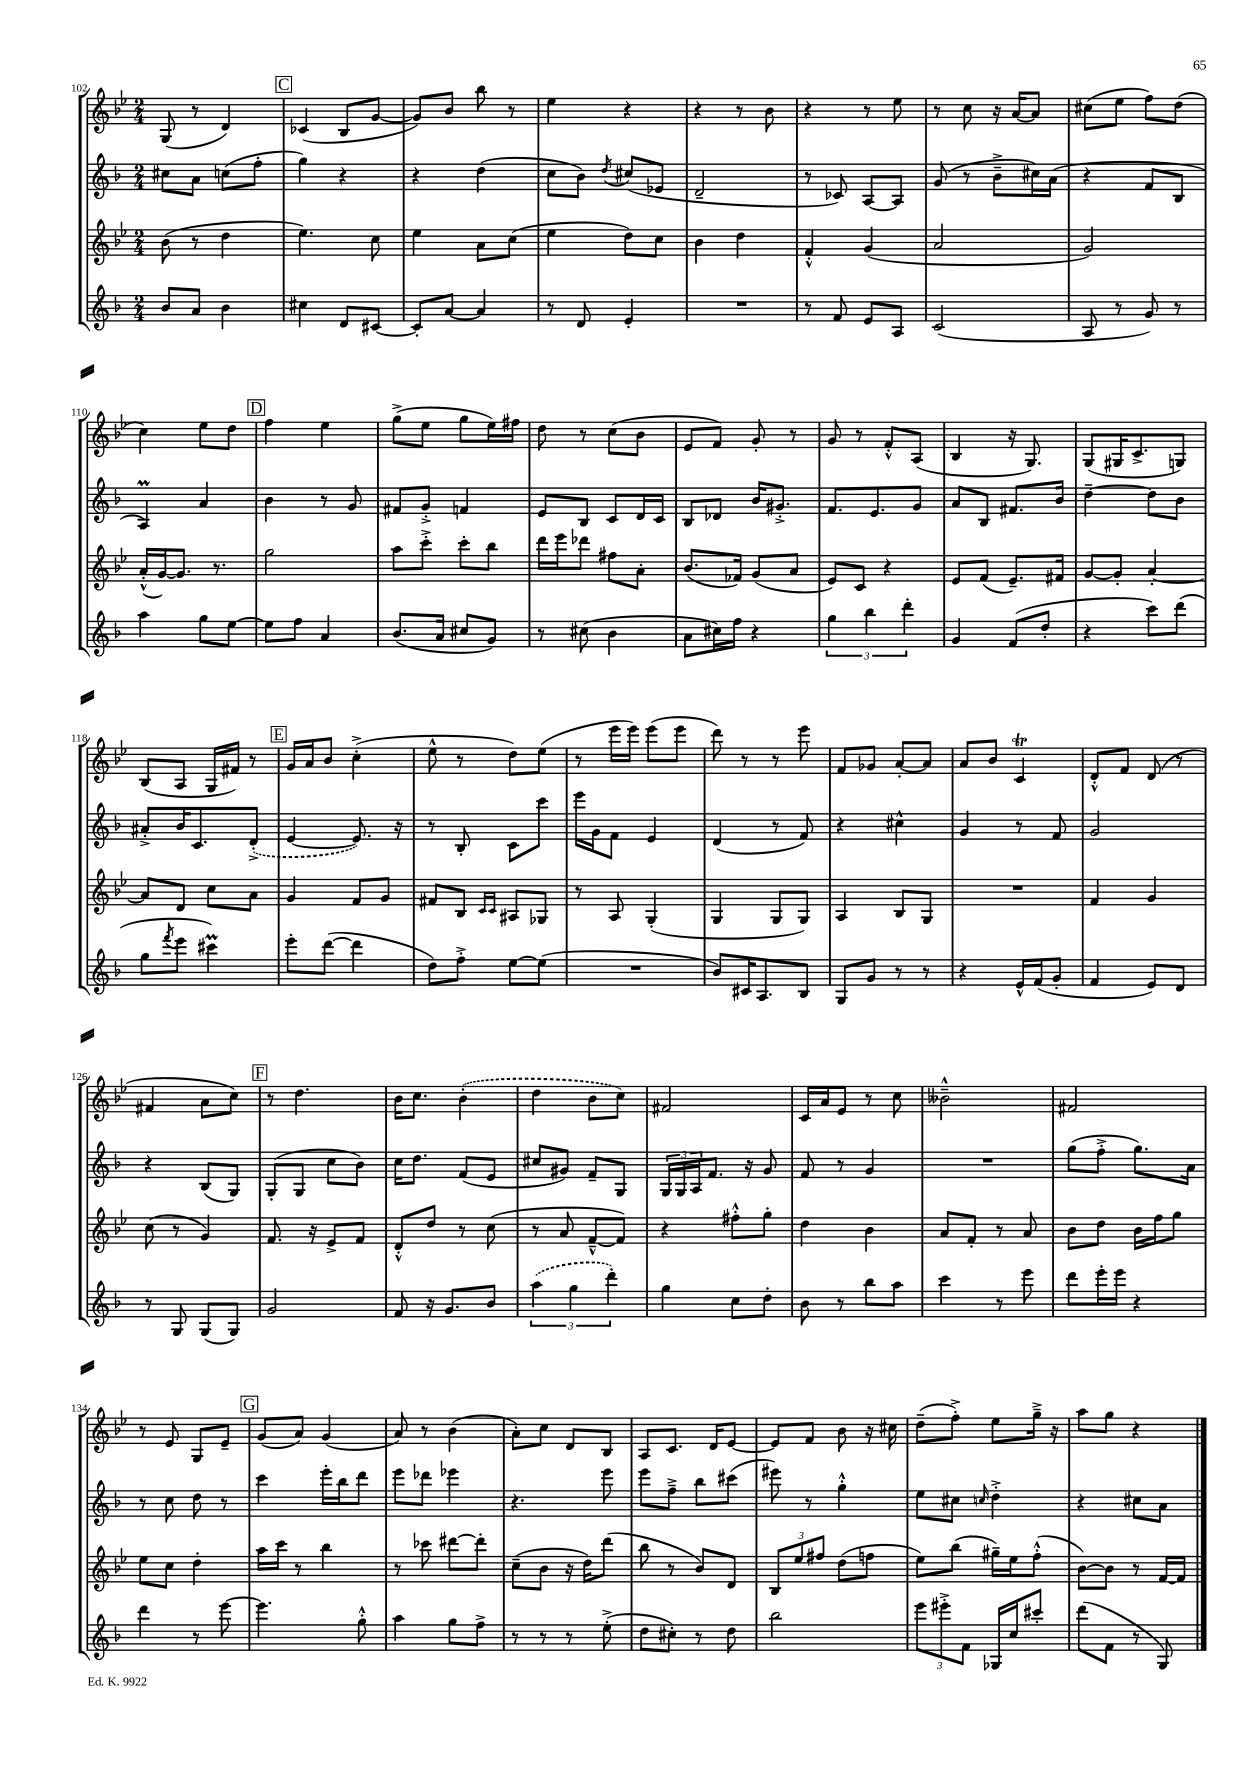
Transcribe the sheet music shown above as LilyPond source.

<<
\new StaffGroup <<
\new Staff = "s0" {
    \clef treble \key bes \major \numericTimeSignature \time 2/4
    g8( r8 d'4) |
    \mark \markup { \box "C" } ces'4( bes8 g'8~ |
    g'8) bes'8 bes''8 r8 |
    ees''4 r4 |
    r4 r8 bes'8 |
    r4 r8 ees''8 |
    r8 c''8 r16 a'16~ a'8 |
    cis''8( ees''8 f''8) d''8( |
    c''4) ees''8 d''8 |
    \mark \markup { \box "D" } f''4 ees''4 |
    g''8->( ees''8 g''8 ees''16) fis''16 |
    d''8 r8 c''8( bes'8 |
    ees'8 f'8) g'8-. r8 |
    g'8 r8 f'8-.-^ a8( |
    bes4 r16 g8.) |
    g8( gis16 c'8.-> g8) |
    bes8( a8 g16 fis'16) r8 |
    \mark \markup { \box "E" } g'16 a'16 bes'8 c''4-.->( |
    ees''8-^ r8 d''8) ees''8( |
    r8 ees'''16 ees'''16) ees'''8( ees'''8 |
    d'''8) r8 r8 ees'''8 |
    f'8 ges'8 a'8~-. a'8 |
    a'8 bes'8 c'4\trill |
    d'8-.-^ f'8 d'8( r8 |
    fis'4 a'8 c''8) |
    \mark \markup { \box "F" } r8 d''4. |
    bes'16 c''8. \once \slurDashed bes'4-.( |
    d''4 bes'8 c''8) |
    fis'2 |
    c'16 a'16 ees'8 r8 c''8 |
    beses'2---^ |
    fis'2 |
    r8 ees'8 g8 ees'8-- |
    \mark \markup { \box "G" } g'8( a'8) g'4( |
    a'8) r8 bes'4( |
    a'8-.) c''8 d'8 bes8 |
    a8 c'8. d'16 ees'8~ |
    ees'8 f'8 bes'8 r16 cis''16 |
    d''8--( f''8-.->) ees''8 g''16---> r16 |
    a''8 g''8 r4 \bar "|." |
}
\new Staff = "s1" {
    \clef treble \key f \major \numericTimeSignature \time 2/4
    cis''8 a'8 c''8( f''8-. |
    \mark \markup { \box "C" } g''4) r4 |
    r4 d''4( |
    c''8 bes'8) \acciaccatura { d''8 } cis''8( ees'8 |
    d'2-- |
    r8 ces'8) a8~ a8 |
    g'8( r8 bes'8---> cis''16) a'16( |
    r4 f'8 bes8 |
    a4\prall) a'4 |
    \mark \markup { \box "D" } bes'4 r8 g'8 |
    fis'8 g'8-.-> f'4 |
    e'8 bes8 c'8 d'16 c'16 |
    bes8 des'8 bes'16 gis'8.-.-> |
    f'8. e'8. g'8 |
    a'8 bes8 fis'8. bes'16 |
    d''4~-- d''8 bes'8 |
    ais'8-.-> bes'16 c'8. \once \slurDashed d'8-.->( |
    \mark \markup { \box "E" } e'4~ e'8.) r16 |
    r8 bes8-. c'8 c'''8 |
    e'''16 g'16 f'8 e'4 |
    d'4( r8 f'8) |
    r4 cis''4-^ |
    g'4 r8 f'8 |
    g'2 |
    r4 bes8( g8) |
    \mark \markup { \box "F" } g8-.( g8 c''8 bes'8) |
    c''16 d''8. f'8( e'8 |
    cis''8 gis'8) f'8-- g8 |
    \tuplet 3/2 { g16 g16 a16 } f'8. r16 g'8 |
    f'8 r8 g'4 |
    R2 |
    g''8( f''8-.-> g''8.) a'16 |
    r8 c''8 d''8 r8 |
    \mark \markup { \box "G" } c'''4 e'''16-. bes''16 d'''8 |
    e'''8 des'''8 ees'''4 |
    r4. e'''8 |
    e'''8 f''8---> bes''8 cis'''8( |
    eis'''8) r8 g''4-.-^ |
    e''8 cis''8 \grace { c''16 } d''4-.-> |
    r4 cis''8 a'8 \bar "|." |
}
\new Staff = "s2" {
    \clef treble \key bes \major \numericTimeSignature \time 2/4
    bes'8( r8 d''4 |
    \mark \markup { \box "C" } ees''4.) c''8 |
    ees''4 a'8 c''8( |
    ees''4 d''8) c''8 |
    bes'4 d''4 |
    f'4-.-^ g'4( |
    a'2 |
    g'2) |
    a'16-.-^( g'16~) g'8. r8. |
    \mark \markup { \box "D" } g''2 |
    a''8 c'''8-.-> c'''8-. bes''8 |
    d'''16 ees'''16 des'''8 fis''8 a'8-. |
    bes'8.( fes'16) g'8( a'8 |
    ees'8) c'8 r4 |
    ees'8 f'8( ees'8.--) fis'16 |
    g'8~ g'8-. a'4~-. |
    a'8 d'8 c''8 a'8 |
    \mark \markup { \box "E" } g'4 f'8 g'8 |
    fis'8 bes8 \grace { c'16 c'16 } ais8 ges8 |
    r8 a8 g4-.( |
    g4 g8 g8) |
    a4 bes8 g8 |
    R2 |
    f'4 g'4 |
    c''8( r8 g'4) |
    \mark \markup { \box "F" } f'8. r16 ees'8-> f'8 |
    d'8-.-^ d''8 r8 c''8( |
    r8 a'8 f'8~---^ f'8) |
    r4 fis''8-.-^ g''8-. |
    d''4 bes'4 |
    a'8 f'8-. r8 a'8 |
    bes'8 d''8 bes'16 f''16 g''8 |
    ees''8 c''8 d''4-. |
    \mark \markup { \box "G" } a''16 c'''16 r8 bes''4 |
    r8 ces'''8 dis'''8~ dis'''8-. |
    c''8--( bes'8 r16 d''16) d'''8( |
    bes''8 r8 bes'8) d'8 |
    \tuplet 3/2 { bes8 ees''8 fis''8 } d''8( f''8 |
    ees''8) bes''8( gis''16--) ees''16 f''8-.-^( |
    bes'8~) bes'8 r8 f'16~ f'16 \bar "|." |
}
\new Staff = "s3" {
    \clef treble \key f \major \numericTimeSignature \time 2/4
    bes'8 a'8 bes'4 |
    \mark \markup { \box "C" } cis''4 d'8 cis'8~ |
    cis'8-. a'8~ a'4 |
    r8 d'8 e'4-. |
    R2 |
    r8 f'8 e'8 a8 |
    c'2( |
    a8 r8 g'8) r8 |
    a''4 g''8 e''8~ |
    \mark \markup { \box "D" } e''8 f''8 a'4 |
    bes'8.( a'16 cis''8 g'8) |
    r8 cis''8( bes'4 |
    a'8 cis''16) f''16 r4 |
    \tuplet 3/2 { g''4 bes''4 d'''4-. } |
    g'4 f'8( d''8-. |
    r4 c'''8) d'''8( |
    g''8 \acciaccatura { f'''8 } e'''8 cis'''4\prall) |
    \mark \markup { \box "E" } e'''8-. d'''8~( d'''4 |
    d''8) f''8-.-> e''8~ e''8( |
    R2 |
    bes'8) cis'16 a8. bes8 |
    g8 g'8 r8 r8 |
    r4 e'16-^ f'16( g'8-. |
    f'4 e'8) d'8 |
    r8 g8 g8( g8) |
    \mark \markup { \box "F" } g'2 |
    f'8 r16 g'8. bes'8 |
    \tuplet 3/2 { \once \slurDashed a''4( g''4 d'''4-.) } |
    g''4 c''8 d''8-. |
    bes'8 r8 bes''8 a''8 |
    c'''4 r8 e'''8 |
    d'''8 e'''16-. e'''16 r4 |
    d'''4 r8 e'''8~ |
    \mark \markup { \box "G" } e'''4. g''8-.-^ |
    a''4 g''8 f''8-> |
    r8 r8 r8 e''8-.->( |
    d''8 cis''8-.) r8 d''8 |
    bes''2 |
    \tuplet 3/2 { e'''8 eis'''8-.-> f'8 } ges16 c''16 cis'''8-. |
    d'''8( f'8 r8 g8) \bar "|." |
}
>>
>>
\layout { \context { \Score currentBarNumber = #102 } }
